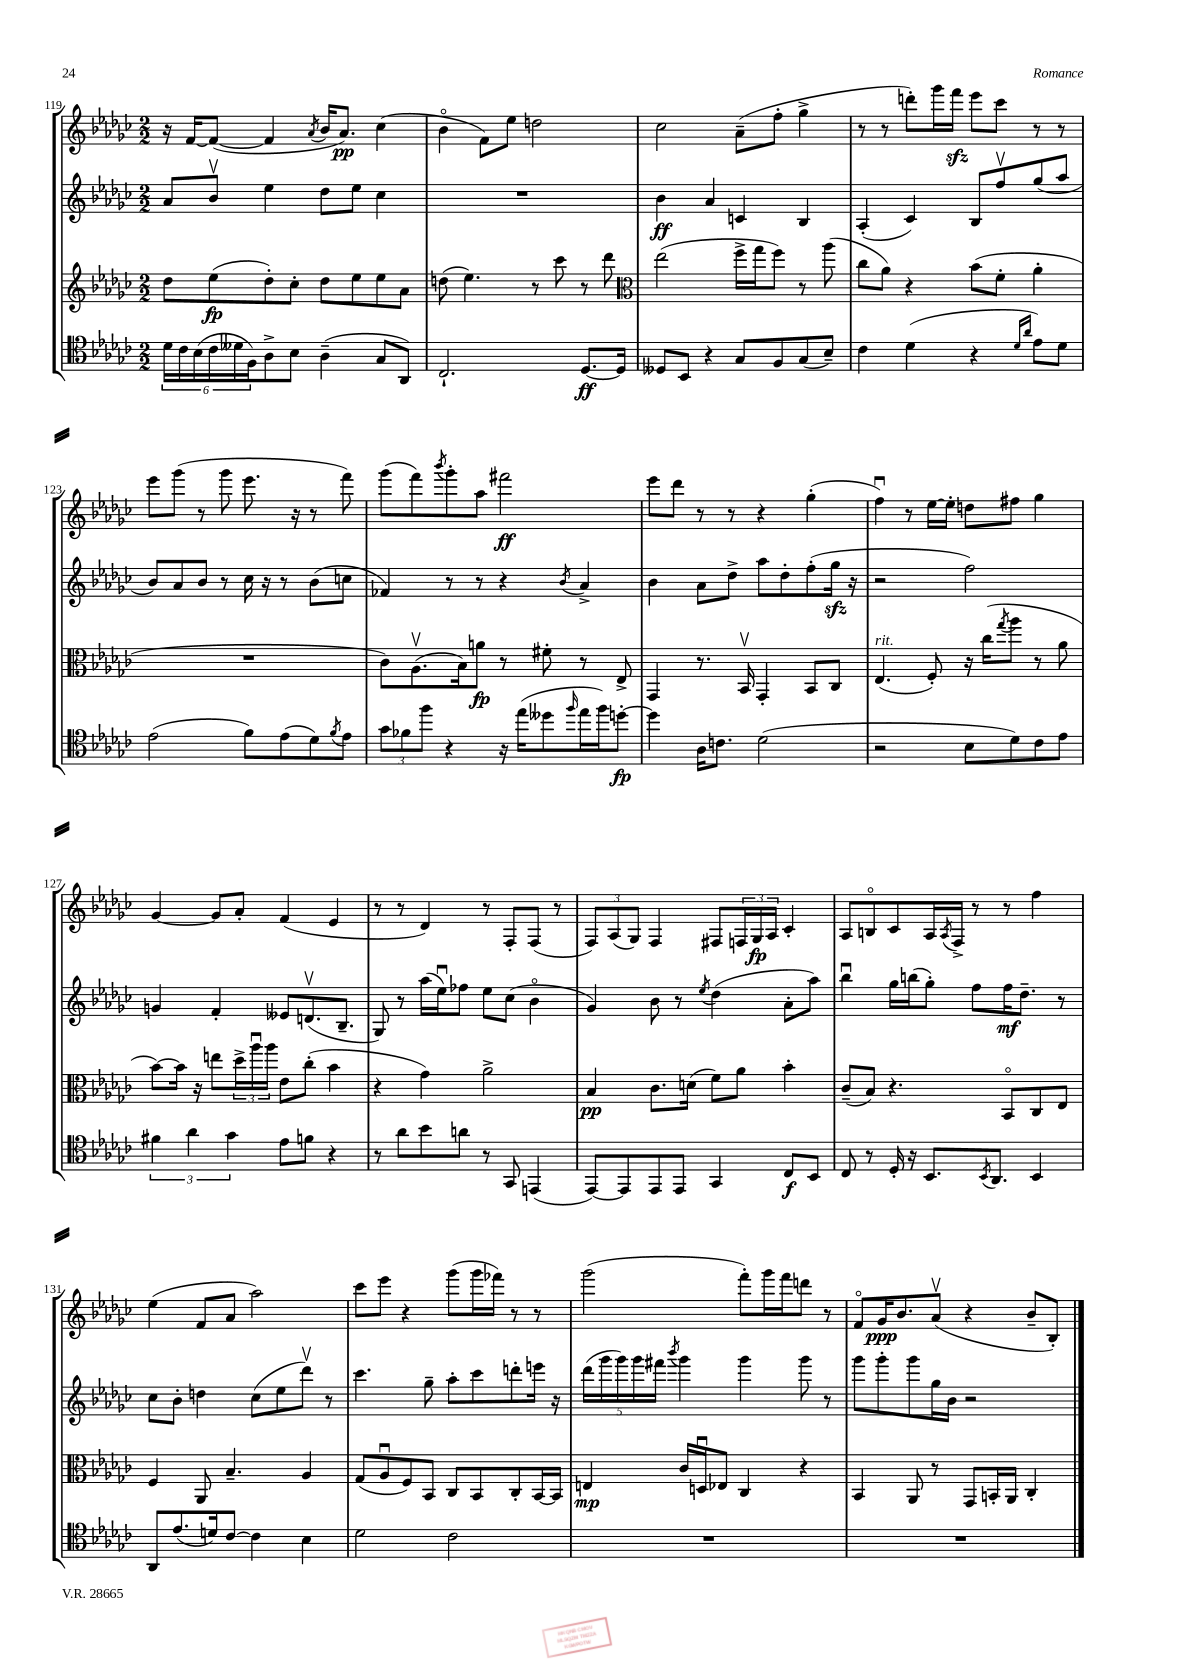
<<
\new StaffGroup <<
\new Staff = "s0" {
    \clef treble \key ges \major \numericTimeSignature \time 2/2
    r16 f'16~ f'8~( f'4 \acciaccatura { aes'8 } bes'16 aes'8.\pp) ces''4( |
    bes'4\flageolet f'8) ees''8 d''2 |
    ces''2 aes'8--( f''8-. ges''4-> |
    r8 r8 d'''8-.) ges'''16 f'''16\sfz ees'''8 ces'''8 r8 r8 |
    ees'''8 ges'''8( r8 ges'''8 ees'''8. r16 r8 f'''8) |
    ges'''8( f'''8) \acciaccatura { bes'''8 } ges'''8-. aes''8 fis'''2\ff |
    ees'''8 des'''8 r8 r8 r4 ges''4-.( |
    f''4\downbow) r8 ees''16~ ees''16-. d''8 fis''8 ges''4 |
    ges'4~ ges'8 aes'8-. f'4( ees'4 |
    r8 r8 des'4) r8 f8-. f8( r8 |
    \tuplet 3/2 { f8) aes8( ges8) } f4 fis8 \tuplet 3/2 { f16 ges16\fp aes16 } ces'4-. |
    aes8 b8\flageolet ces'8 aes16 \acciaccatura { aes8 } f16-> r8 r8 f''4 |
    ees''4( f'8 aes'8 aes''2) |
    ces'''8 ees'''8 r4 ges'''8( ges'''16 fes'''16) r8 r8 |
    ges'''2( f'''8-.) ges'''16 f'''16 d'''8 r8 |
    f'8\flageolet ges'16\ppp bes'8. aes'8\upbow( r4 bes'8-- bes8-.) \bar "|." |
}
\new Staff = "s1" {
    \clef treble \key ges \major \numericTimeSignature \time 2/2
    aes'8 bes'8\upbow ees''4 des''8 ees''8 ces''4 |
    R1 |
    bes'4\ff aes'4 c'4 bes4 |
    aes4-.( ces'4) bes8 f''8\upbow ges''8( aes''8 |
    bes'8) aes'8 bes'8 r8 ces''16 r16 r8 bes'8( c''8 |
    fes'4) r8 r8 r4 \acciaccatura { bes'8 } aes'4-> |
    bes'4 aes'8 des''8-> aes''8 des''8-. f''8-.( ges''16\sfz r16 |
    r2 f''2) |
    g'4 f'4-. eeses'8 d'8.\upbow( bes8.-- |
    ges8) r8 aes''16( ees''16\downbow) fes''8 ees''8 ces''8( bes'4\flageolet |
    ges'4) bes'8 r8 \acciaccatura { ees''8 } des''4( aes'8-. aes''8) |
    bes''4\downbow ges''16 b''16( ges''8-.) f''8 f''16\mf des''8.-- r8 |
    ces''8 bes'8-. d''4 ces''8( ees''8 des'''8\upbow) r8 |
    ces'''4. ges''8-- aes''8-. ces'''8 d'''8-. e'''16 r16 |
    \tuplet 5/4 { des'''16( ges'''16 ges'''16) ges'''16 fis'''16 } \acciaccatura { bes'''8 } ges'''4 ges'''4 ges'''8 r8 |
    ges'''8 ges'''8-. ges'''8 ges''16 bes'16 r2 \bar "|." |
}
\new Staff = "s2" {
    \clef treble \key ges \major \numericTimeSignature \time 2/2
    des''8 ees''8\fp( des''8-.) ces''8-. des''8 ees''8 ees''8 aes'8 |
    d''8( ees''4.) r8 ces'''8 r8 des'''8 |
    \clef alto ees''2( f''16-> ges''16 f''8) r8 aes''8( |
    ces''8 aes'8) r4 bes'8( f'8-. aes'4-. |
    R1 |
    ces'8) aes8.\upbow( bes16) a'8\fp r8 fis'8-. r8 ees8-> |
    ges,4 r8. bes,16\upbow ges,4-. bes,8 ces8 |
    ees4.^\markup { \italic "rit." }( f8-.) r16 ces''16( \acciaccatura { ges''8 } aes''8 r8 aes'8 |
    bes'8~) bes'16 r16 e''8 \tuplet 3/2 { des''16-> aes''16\downbow aes''16 } ees'8 ces''8-.( bes'4 |
    r4 ges'4) aes'2-> |
    bes4\pp ces'8. d'16( f'8) aes'8 bes'4-. |
    ces'8--( bes8) r4. bes,8\flageolet ces8 ees8 |
    f4 aes,8 bes4.-- aes4 |
    ges8( aes8\downbow f8) bes,8 ces8 bes,8 ces8-. bes,16~ bes,16 |
    e4\mp ces'16 d16\downbow ees8 ces4 r4 |
    bes,4 aes,8 r8 ges,8 b,16-. aes,16 ces4-. \bar "|." |
}
\new Staff = "s3" {
    \clef tenor \key ges \major \numericTimeSignature \time 2/2
    \tuplet 6/4 { des'16 ces'16 bes16( ces'16 deses'16 f16) } aes8-> bes8 aes4--( ges8 aes,8) |
    ces2.-! des8.~\ff des16 |
    deses8 bes,8 r4 ges8 f8 ges8( bes8--) |
    ces'4 des'4( r4 \grace { des'16 aes'16 } ees'8) des'8 |
    ees'2( f'8) ees'8( des'8) \acciaccatura { f'8 } ees'8 |
    \tuplet 3/2 { ges'8 fes'8 f''8 } r4 r16 ees''16( deses''8 \grace { f''16 } ees''16 f''16) d''8~-.\fp |
    d''4 aes16 c'8. des'2( |
    r2 bes8 des'8) ces'8 ees'8 |
    \tuplet 3/2 { fis'4 aes'4 ges'4 } ees'8 f'8 r4 |
    r8 aes'8 bes'8 a'8 r8 ges,8 e,4( |
    ees,8~) ees,8 ees,8 ees,8 ges,4 ces8\f bes,8 |
    ces8 r8 des16-. r16 bes,8. \acciaccatura { bes,8 } aes,8. bes,4 |
    aes,8 ees'8.( d'16) ces'8~ ces'4 bes4 |
    des'2 ces'2 |
    R1 |
    R1 \bar "|." |
}
>>
>>
\layout { \context { \Score currentBarNumber = #119 } }
